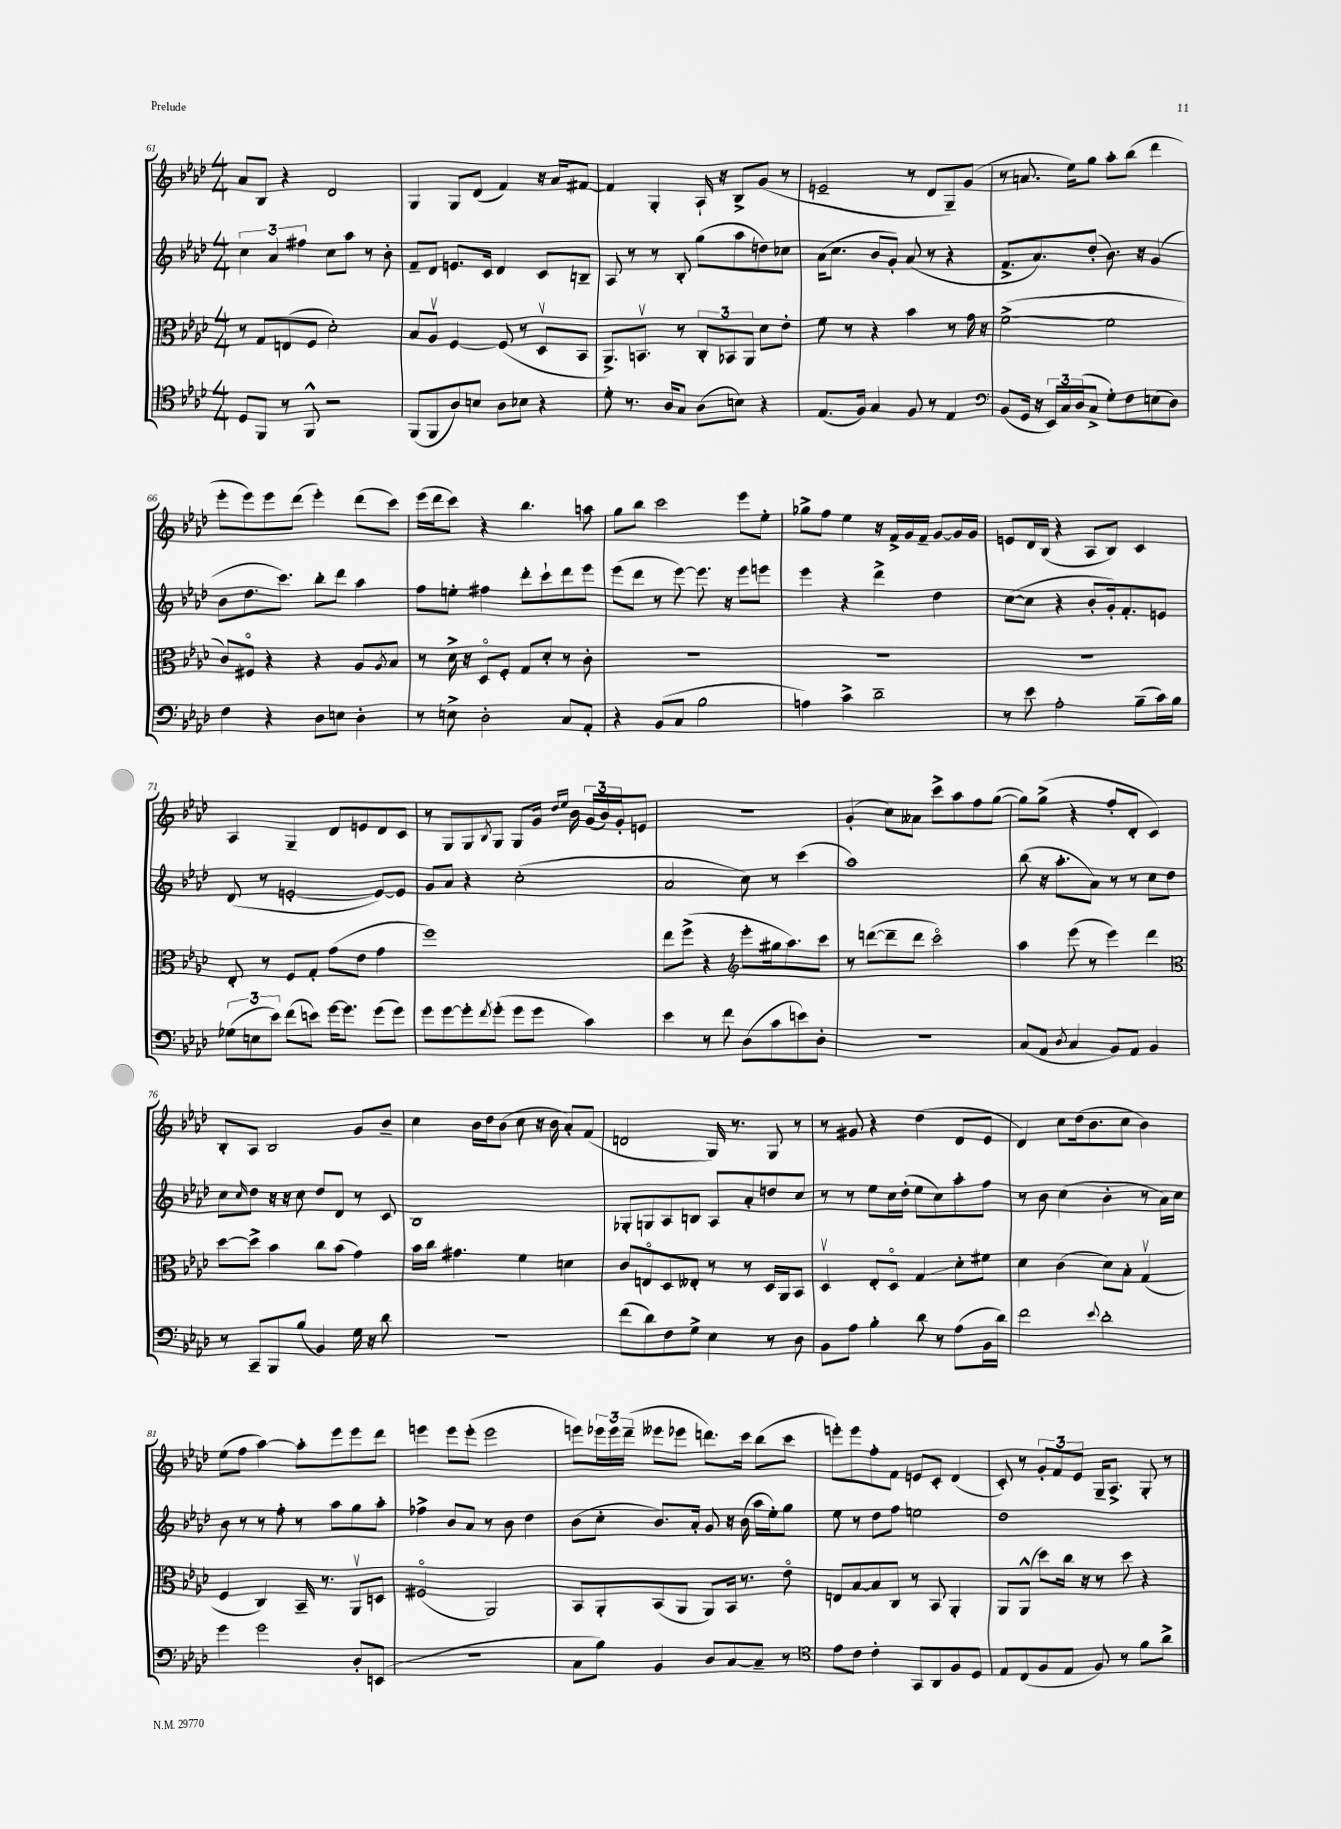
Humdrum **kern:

**kern	**kern	**kern	**kern
*staff4	*staff3	*staff2	*staff1
*clefC4	*clefC3	*clefG2	*clefG2
*k[b-e-a-d-]	*k[b-e-a-d-]	*k[b-e-a-d-]	*k[b-e-a-d-]
*M4/4	*M4/4	*M4/4	*M4/4
8D-	8r	6cc	8a-
8FF	8G	.	8B-
.	.	6a-	.
8r	(8E	.	4r
.	.	6ff#	.
8FF^^	8F	.	.
2r	2d-')	8cc	2d-
.	.	8aa-	.
.	.	8r	.
.	.	8b-'	.
=	=	=	=
(8FF	8B-	8f~	4G
8FF	8A-v	8d-	.
8A-)	[4F	8.e	8G
8B	.	.	(8d-
.	.	16c	.
8A-	(8F]	4d-	4f)
8B-	8r	.	.
4r	8D-v	8c	16r
.	.	.	16a-
.	8BB-	8B~	[8f#
=	=	=	=
8d-'	8.AA-^)	8A-	4f#]
8.r	.	8r	.
.	8.BBv	.	.
.	.	8r	4G'
16A-	.	.	.
8G	8r	8B-'	.
(8A-	12C'	(8gg	16A-`
.	.	.	16r
.	12BB-	.	.
8B)	.	8aa-	8B-^
.	12AA-	.	.
4r	8d-	8dd)	(8g
.	8e-'	8cc-	8r
=	=	=	=
(8.E-	8f	(16a-	2e~
.	.	8.cc	.
.	8r	.	.
16F)	.	.	.
4G	4r	8b-	.
.	.	8g')	.
8F	4b-	(8a-	8r
8r	.	8r	8d-
4E-	8r	4r	8G~)
.	16g	.	(8g
.	16r	.	.
=	=	=	=
*clefF4	*	*	*
(8BB-	([2f^	8.f^	8r
16GG	.	.	8.a
16r	.	8.a-)	.
24EE-)	.	.	.
24C	.	.	.
.	.	.	16ee-)
(24D-	.	.	.
8C^	.	(8dd-'	8gg
8G')	2f]	8.b-)	8aa-'
8F	.	.	(8bb-
.	.	16r	.
(8E	.	(4g	4ddd-
8D-)	.	.	.
=	=	=	=
4F	8c)	8b-	8eee-'
.	8F#o	8.dd-	8eee-)
4r	4r	.	8eee-
.	.	8.ccc)	.
.	.	.	(8ddd-
8D-	4r	8bb-'	4eee-')
8E	.	8ddd-	.
4D-'	8A-	4aa-	(8ddd-
.	8qA-	.	.
.	8B-	.	8ccc)
=	=	=	=
8r	8r	8ff	(16eee-
.	.	.	16ddd-
8E^	16d-^	8ee'	8ccc)
.	16r	.	.
2D-'	8D-o	4ff#	4r
.	8F'	.	.
.	8G	8ddd-'	4.bb-
.	8d-'	8ccc`	.
8C	8r	8ddd-	.
8AA-'	8c'	8eee-	8aa
=	=	=	=
4r	1r	(8eee-	8gg
.	.	8ddd-	8bb-
(8BB-	.	8r	2ccc
8C	.	[8eee-)	.
2B-	.	8.eee-]	.
.	.	16r	.
.	.	8eee-	8eee-
.	.	8eee	8ee-'
=	=	=	=
4A)	1r	4eee-	8gg-^
.	.	.	8ff
4c^	.	4r	4ee-
2d-~	.	4ddd-^	16r
.	.	.	16f^
.	.	.	16g
.	.	.	16f~
.	.	4dd-	[8g
.	.	.	16g]
.	.	.	16g
=	=	=	=
8r	1r	([8cc	8e
8e-	.	8cc]	16d-
.	.	.	(16B-
2A-'	.	4r	4r
.	.	8b-'	8A-
.	.	16g')	8B-)
.	.	8.f'	.
(8B-~	.	.	4c
16c)	.	8e	.
16B-	.	.	.
=	=	=	=
(12G-	8E-'	(8d-	4A-
12E	.	.	.
.	8r	8r	.
12e-)	.	.	.
(8f	8F	[2e'	4G~
8e)	8G'	.	.
[16g	(8g	.	8d-
8.g]	.	.	.
.	8e-	.	8e
(8g	4g	8e_)	8d-
8g)	.	8e]	8c
=	=	=	=
8g	1ff)	8g	8r
[8g	.	8a-	8G
8g']	.	4r	8G
8qf	.	.	8qB-
(8g'	.	.	8G
8g	.	(2cc'	8G
8g	.	.	16g
.	.	.	16qqdd-
.	.	.	16qqee-
.	.	.	16b-
4c)	.	.	(24g
.	.	.	24b-)
.	.	.	24g'
.	.	.	8e
=	=	=	=
4e-	8ee-	2a-	1r
.	(8ff^	.	.
8r	4r	.	.
8f	.	.	.
*	*clefG2	*	*
(8D-	8eee-'	8cc)	.
8c	16gg#	8r	.
.	8.aa-)	.	.
8e)	.	(4ccc	.
8D-'	8ccc	.	.
=	=	=	=
1r	8r	1aa-)	(4g'
.	([8ddd	.	.
.	8ddd~]	.	8cc)
.	8ddd	.	8a--
.	2ccco)	.	8ccc^
.	.	.	8aa-
.	.	.	8ff
.	.	.	([8gg
=	=	=	=
(8C	4aa-	(8bb-	8gg])
8AA-	.	16r	(8gg^
.	.	8.aa-'	.
8qD-	.	.	.
4C	(8eee-	.	4r
.	8r	8a-)	.
8BB-)	4eee-)	8r	8ff'
8AA-	.	8r	8d-'
4BB-	4ddd-	8cc	4c)
.	.	8dd-	.
=	=	=	=
*	*clefC3	*	*
8r	[8dd-	8cc	8B-'
.	.	16qqcc	.
8CC~	8dd-^]	8dd-	8A-
8BBB-	4b-	16r	2B-
.	.	16r	.
(8B-	.	8cc	.
4BB-)	8cc	8dd-	.
.	(8b-	8d-	.
16G	4g)	8r	8g
16r	.	.	.
8d-	.	8c	8b-~
=	=	=	=
1r	16b-	1B-	4cc
.	16cc	.	.
.	4.g#	.	.
.	.	.	16b-
.	.	.	16dd-
.	.	.	(8b-
.	4f	.	8cc
.	.	.	16r
.	.	.	16b-
.	4d	.	8a-')
.	.	.	(8f
=	=	=	=
(8f	8c	8G-'	2d
8d-)	8Eo	8G	.
8F	8D-	8A-	.
8G^	8E--'	8B	.
4E-	8r	8A-	16G)
.	.	.	8.r
.	8r	8a-'	.
8r	16D-	8dd	8G
.	16AA-	.	.
8D-	8BB-	8cc	8r
=	=	=	=
8BB-	4D-v	8r	8r
8A-	.	8r	8g#
4B-'	8E-'	8ee-	4r
.	8D-o	16cc	.
.	.	(16dd-'	.
8d-	4G	8ee-	(4dd-
8r	.	8cc)	.
(8A-	8d-'	8aa-'	8d-
16BB-	8f#	8ff	8e-
16d-)	.	.	.
=	=	=	=
2f	4d-	8r	4d-)
.	.	8b-	.
.	(4c	(4cc	8cc
.	.	.	(16dd-
.	.	.	8.b-
8qqe-	.	.	.
2d-'	8d-)	4b-'	.
.	8B-'	.	8cc
.	(4Gv	8r	4b-)
.	.	16a-)	.
.	.	16cc	.
=	=	=	=
4g	4F	8b-	(8ee-
.	.	8r	8ff
2g	4C)	8r	[4aa-)
.	.	8ff'	.
.	16BB-~	8r	8aa-']
.	8.r	.	.
.	.	8aa-	8eee-
8D-'	8AA-v	8gg	8eee-
(8EE	8D	8aa-'	8ddd-
=	=	=	=
1r	(2F#o	4ff-^	4eee
.	.	8b-	8eee
.	.	8a-	(8eee'
.	2AA-)	8r	2eee
.	.	8b-	.
.	.	4dd-	.
=	=	=	=
8C	8BB-	(8b-	8eee)
8B-)	8AA-'	8cc'	24eee-
.	.	.	24eee-
.	.	.	(24ddd-~
4BB-	(8BB-	8.b-)	8eee--
.	8AA-	.	8eee-
.	.	16a-'	.
8D-	8AA-)	8g	8.ddd)
[8C	16BB-	16r	.
.	8.r	(16b-	16ccc
8C~]	.	16aa-	(8bb-
.	.	16ee-')	.
8r	8e-o	8gg	8ccc
=	=	=	=
*clefC4	*	*	*
8e-	8E	8ee-	8eee')
8c	[8B-	8r	8eee
4c'	8B-]	8dd-	8ff'
.	8C	8ff	8f
8GG	8r	2ee	8e
8AA-	8BB-	.	8c'
8F	4AA-'	.	(4d-
8D-	.	.	.
=	=	=	=
8E-	8AA-	1dd-	8c')
(8C	(8AA-^^	.	8r
8F	8dd-)	.	12g'
.	.	.	12f
8E-	16cc	.	.
.	.	.	12e-
.	16r	.	.
8F)	8r	.	16G~
.	.	.	8.A-^
8r	8dd-	.	.
8f	4r	.	8G'
8a-^	.	.	8r
==	==	==	==
*-	*-	*-	*-
